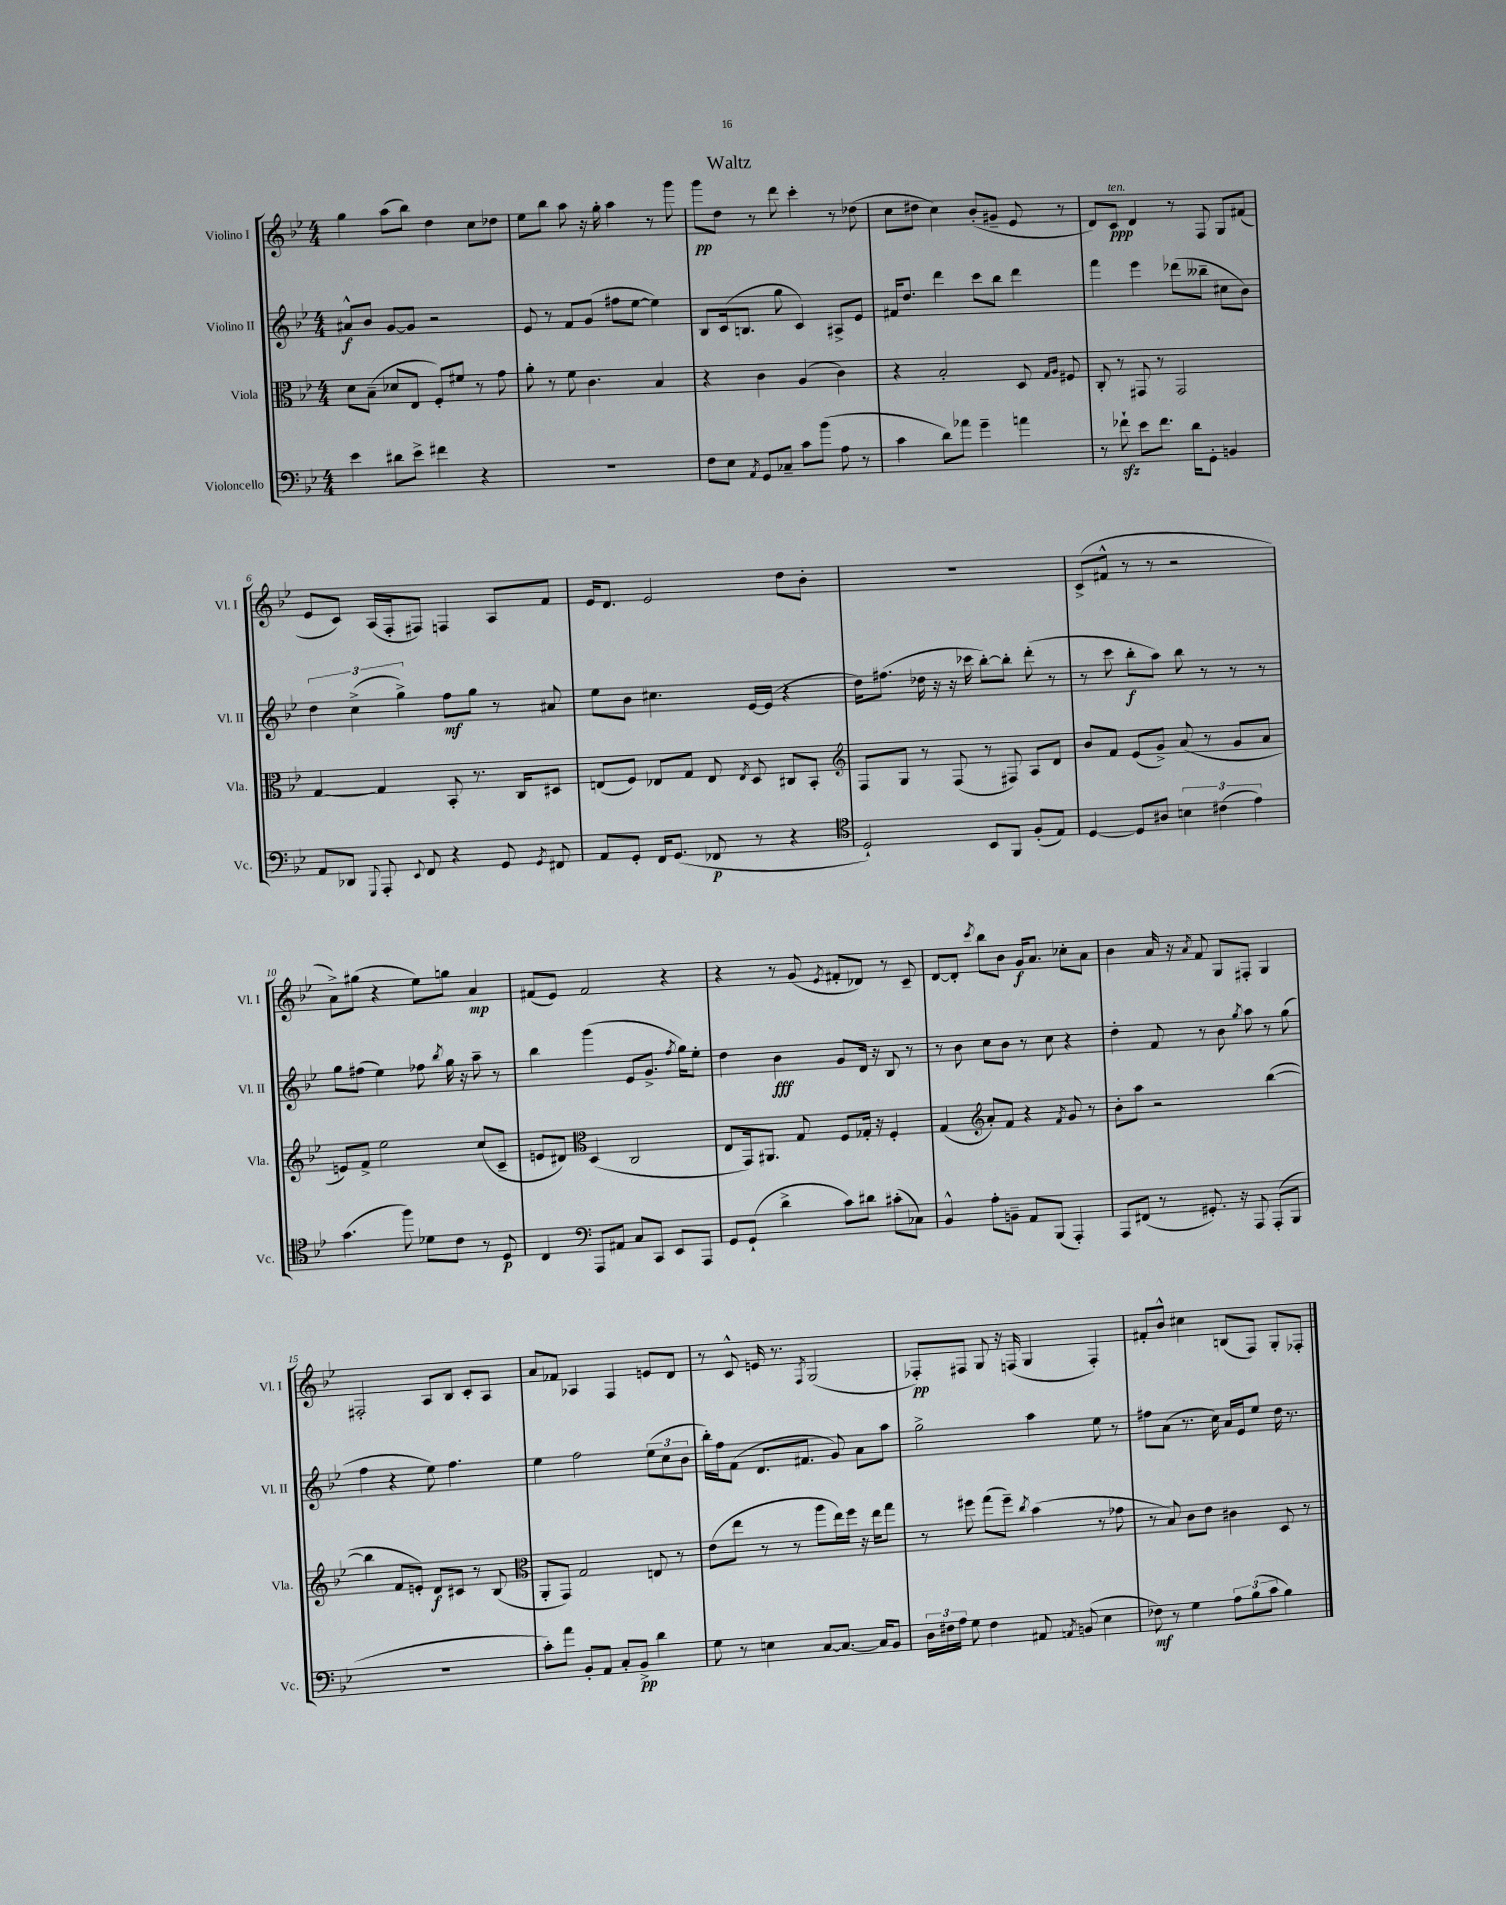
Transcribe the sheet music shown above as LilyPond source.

\header { title = "Waltz" }
<<
\new StaffGroup <<
\new Staff = "s0" \with { instrumentName = "Violino I" shortInstrumentName = "Vl. I" } {
    \clef treble \key bes \major \numericTimeSignature \time 4/4
    \autoBeamOff g''4 a''8[( bes''8]) d''4 c''8[ des''8] |
    ees''8[ bes''8] a''8 r16 g''16-. a''4 r8 g'''8 |
    g'''8[\pp d''8] r8 d'''8 c'''4-. r8 des''8( |
    c''8[ dis''8] c''4) bes'8[-.( gis'8]-- ees'8 r8 |
    d'8[) c'8]\ppp^\markup { \italic "ten." } d'4 r8 f8 g8[ fis'8]( |
    ees'8[ c'8]) a16[( f16-. fis8]) f4 a8[ f'8] |
    ees'16[ d'8.] ees'2 d''8[ bes'8]-. |
    R1 |
    c'8[->( fis'8]-^ r8 r8 r2 |
    a'8[->) gis''8]( r4 ees''8[) g''8] a'4\mp |
    fis'8[( ees'8]) fis'2 r4 |
    r4 r8 g'8( \acciaccatura { ees'8 } fis'8[-. des'8]) r8 c'8-- |
    d'8[~ d'8]-. \acciaccatura { c'''8 } bes''8[ bes'8] g'16[\f a'8.] ces''8[-. a'8] |
    bes'4 a'16 r16 \acciaccatura { a'8 } f'8 g8[ fis8]-. g4 |
    fis2-. a8[ bes8] c'8[-. a8] |
    a'8[ fes'8] aes4 f4 e'8[ d'8] |
    r8 c'8-^ e'16 r8. \acciaccatura { f8 } g2( |
    fes8[-.\pp) fis8] g8 r16 f16( g4 f4-.) |
    fis'8[-. bes'8]-^ cis''4 b8[( f8]) g8[-. fes8]-. \bar "|." |
}
\new Staff = "s1" \with { instrumentName = "Violino II" shortInstrumentName = "Vl. II" } {
    \clef treble \key bes \major \numericTimeSignature \time 4/4
    \autoBeamOff ais'8[-^\f bes'8] g'8[~ g'8] r2 |
    ees'8 r8 f'8[ g'8]( fis''8[ ees''8]~ ees''4) |
    bes8[ c'16( b8.] g''8 c'4) ais8[-> ees'8] |
    fis'16[ d''8.] d'''4 c'''8[ bes''8] d'''4 |
    f'''4 ees'''4 des'''8[( beses''8]-- cis''8[ bes'8]) |
    \tuplet 3/2 { d''4 c''4->( g''4->) } f''8[\mf g''8] r8 ais'8 |
    ees''8[ bes'8] cis''4. ees'16[~ ees'16]( r4 |
    d''16[) fis''8.]( des''16 r16 r16 ces'''16 bes''8[~-.) bes''8]-. d'''8-.( r8 |
    r8 c'''8 bes''8[-.\f a''8]) bes''8 r8 r8 r8 |
    g''8[ fis''8]( ees''4) fes''8 \acciaccatura { bes''8 } g''16 r16 a''8-- r8 |
    bes''4 g'''4( ees'8[ g'8.]-> \acciaccatura { f''8 } g''16[) ees''8]-. |
    d''4 bes'4\fff g'8[ d'16] r16 bes8 r8 |
    r8 bes'8 c''8[ bes'8] r8 c''8 r4 |
    d''4-. f'8 r8 bes'8 \acciaccatura { g''8 } a''8 r8 g''8( |
    f''4 r4 ees''8) f''4. |
    ees''4 f''2 \tuplet 3/2 { ees''8[( c''8 bes'8] } |
    bes''16[-.) f''16 f'8]( d'8.[ fis'8.] g'8) a'8[ a''8] |
    g''2-> a''4 ees''8 r8 |
    fis''8[ a'8]( r8. c''16) a'16[ ees'16 ees''8] d''16 r8. \bar "|." |
}
\new Staff = "s2" \with { instrumentName = "Viola" shortInstrumentName = "Vla." } {
    \clef alto \key bes \major \numericTimeSignature \time 4/4
    \autoBeamOff d'8[ bes8]--( des'8[ ees8] f8[-.) fis'8] r8 g'8 |
    a'8-. r8 f'8 c'4. bes4 |
    r4 c'4 a4( c'4) |
    r4 bes2-. d8 \grace { g16[ a16] } fis8 |
    c8-. r8 gis,8 r8 gis,2 |
    g4~ g4 bes,8-. r8. c16[ dis8] |
    e8[( f8]) ees8[ g8] ees8 \acciaccatura { ees8 } d8 cis8[ bes,8]-. |
    \clef treble f8[ g8] r8 f8( r8 fis8) a8[ d'8] |
    bes'8[ f'8] ees'8[( g'8]->) a'8( r8 g'8[ a'8] |
    e'8[) f'8]-> ees''2 c''8[( c'8]-- |
    e'8[ dis'8]) \clef alto d4( c2 |
    ees8[ g,16) ais,8.] g8 f8[ ges16]-. r16 f4-. |
    g4( \clef treble a'8[-.) f'8] r4 \acciaccatura { f'8 } g'8 r8 |
    bes'8[-. a''8] r2 bes''4~( |
    bes''4 f'8[ e'8]-.) d'8[\f cis'8] r8 bes8( |
    \clef alto a,8[-. g,8]) g2 e8 r8 |
    ees'8[( ees''8] r8 r8 a''8[ ees''16) f''16] r16 ees''16[ g''8] |
    r8 fis''8 g''8[( fis''8]--) \acciaccatura { c''8 } bes'4( r8 ges'8 |
    r8 bes8) c'8[ ees'8] cis'4 d8 r8 \bar "|." |
}
\new Staff = "s3" \with { instrumentName = "Violoncello" shortInstrumentName = "Vc." } {
    \clef bass \key bes \major \numericTimeSignature \time 4/4
    \autoBeamOff ees'4 dis'8[ ees'8]-> fis'4 r4 |
    R1 |
    f8[ ees8] \acciaccatura { a,8 } g,8[ ces8]-- c'8[ bes'8]( a8 r8 |
    c'4 d'8[) aes'8] g'4-- a'4 |
    r8 fes'8-!\sfz ees'8[ fes'8.] d'16[ g,8]-. b,4 |
    a,8[ des,8] \appoggiatura { g,,8 } a,,8-. \appoggiatura { ees,8 } f,8 r4 g,8 \acciaccatura { g,8 } fis,8 |
    a,8[ g,8]-. f,16[ g,8.]( fes,8\p r8 r4 |
    \clef tenor d2-!) bes,8[ f,8] f8[-.( ees8]) |
    d4~ d8[ ais8] \tuplet 3/2 { b4 cis'4( ees'4) } |
    g'4.( f''8) des'8[ c'8] r8 d8\p |
    c4 \clef bass a,,8[ ais,8] c8[ c,8] ees,8[ a,,8] |
    g,8[ g,8]-!( d'4-> c'8[) dis'8] cis'8[-.( ces8]) |
    bes,4-^ a8[-. b,8]-- a,8[ bes,,8]( a,,4-.) |
    a,,8[ fis,8]( r8 gis,8.-.) r16 a,,8 a,,8[-.( bes,,8] |
    R1 |
    c'8[-.) a'8] bes,8[-. a,8] c8[-. bes,8]->\pp d'4 |
    g8 r8 e4 c8[~ c8.]~ c16[ bes,8] |
    \tuplet 3/2 { d16[ fis16 a16] } g8 fis4 ais,8 \acciaccatura { a,8 } b,8( ees4 |
    fes8\mf) r8 g4 \tuplet 3/2 { a8[ bes8( c'8] } bes4) \bar "|." |
}
>>
>>
